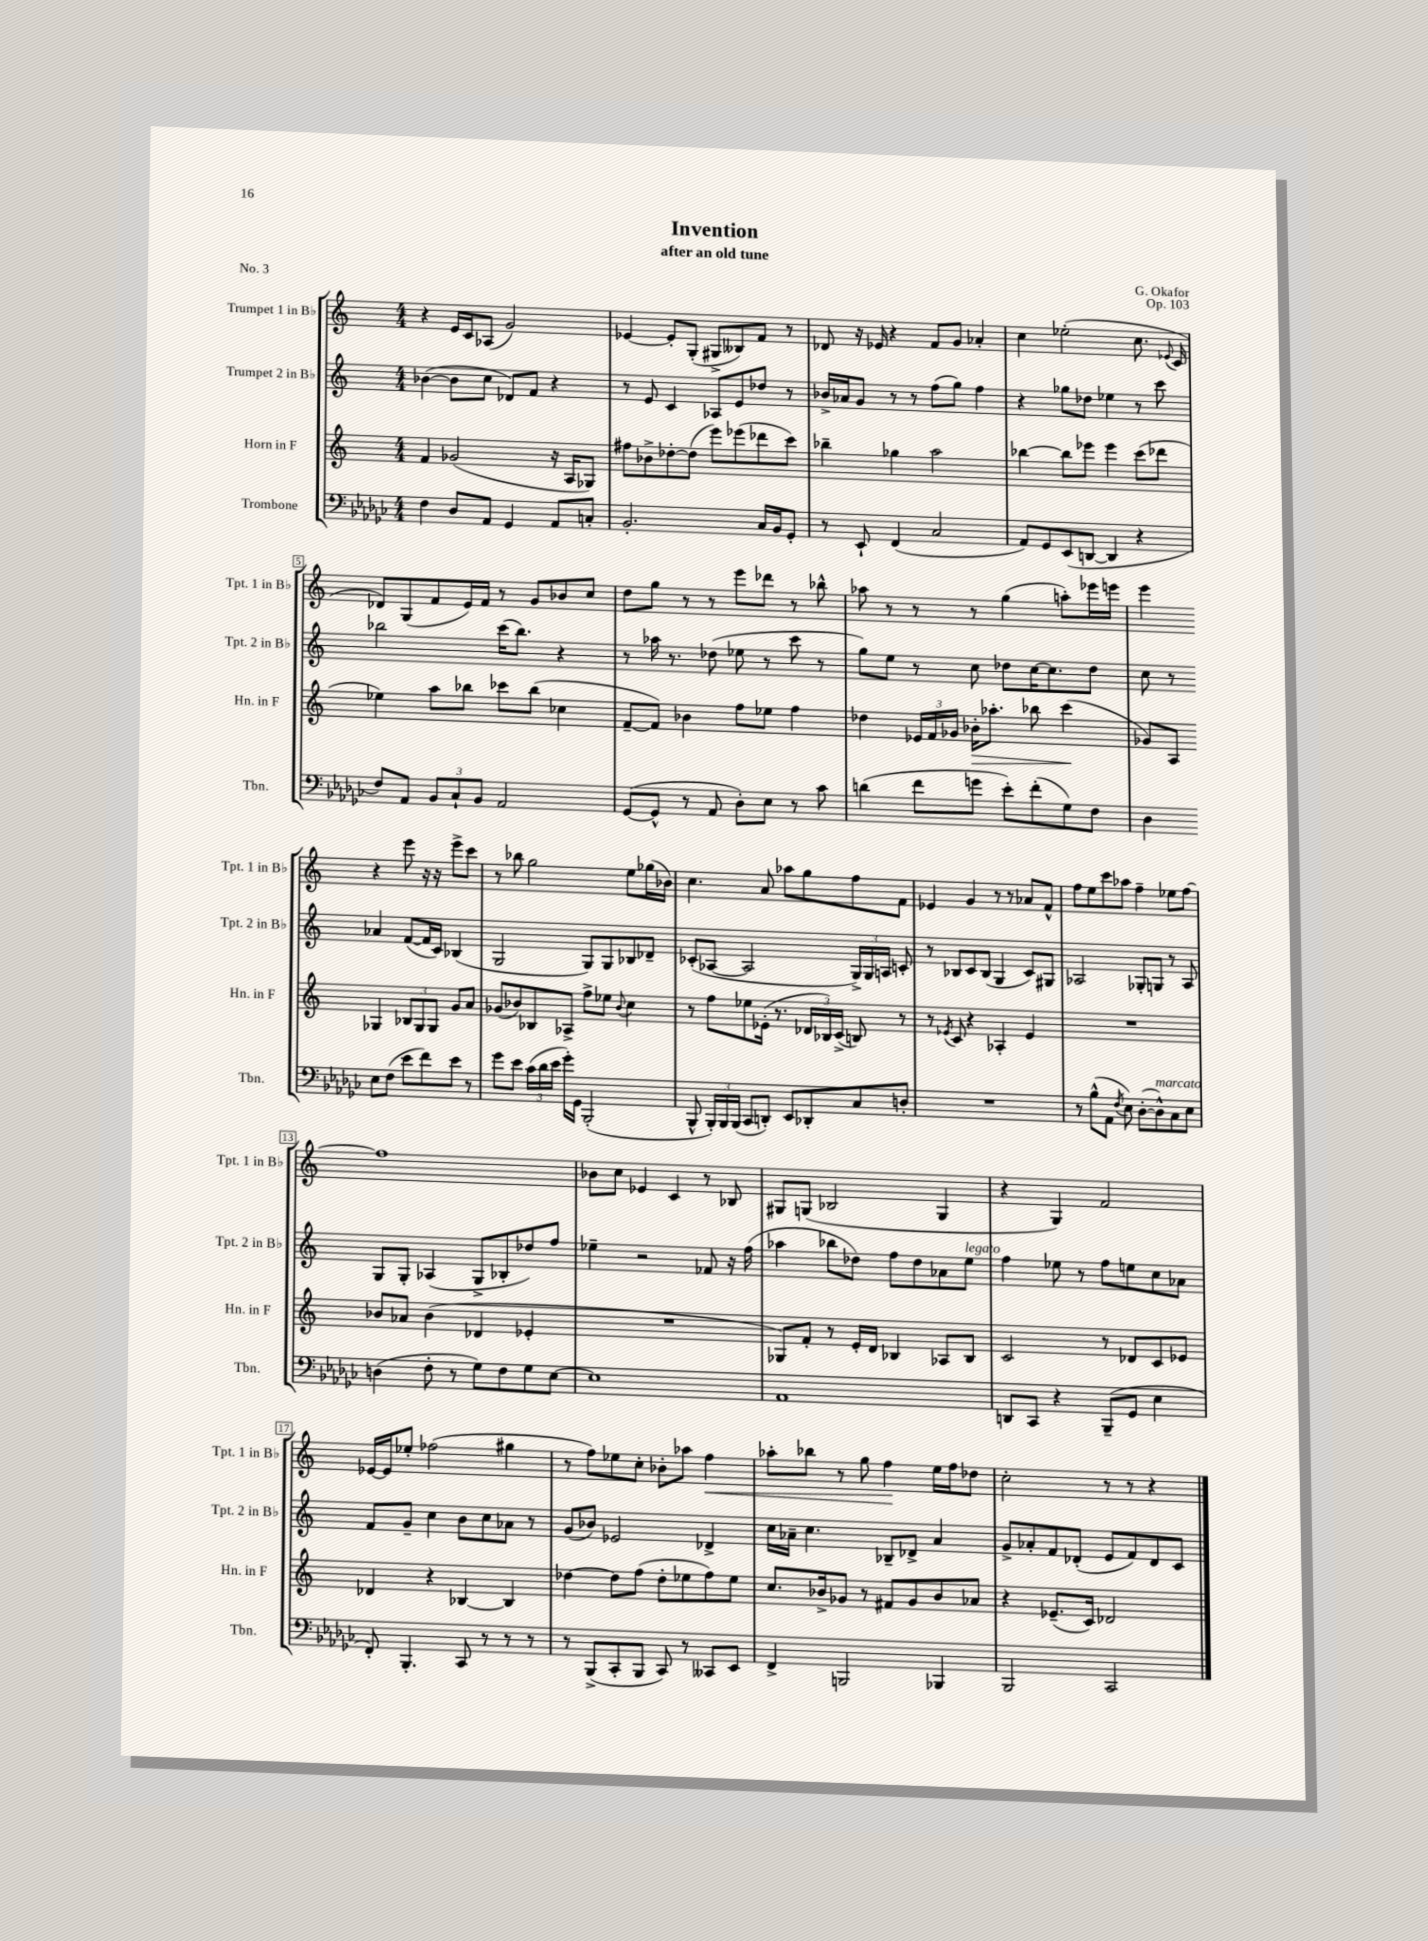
\header { title = "Invention" composer = "G. Okafor" subtitle = "after an old tune" opus = "Op. 103" piece = "No. 3" }
<<
\new StaffGroup <<
\new Staff = "s0" \with { instrumentName = "Trumpet 1 in Bb" shortInstrumentName = "Tpt. 1 in Bb" } {
    \clef treble \key c \major \numericTimeSignature \time 4/4
    \autoBeamOff r4 e'16[ c'16 aes8]( g'2) |
    ees'4~ ees'8[-. g8]-.( gis8[-> beses8) f'8] r8 |
    des'8 r16 ees'16 r4 f'8[ g'8] aes'4-. |
    c''4 ees''2-.( c''8. \appoggiatura { ees'8 } c'16 |
    des'8[) g8( f'8 e'16) f'16] r8 g'8[ bes'8 c''8] |
    d''8[ g''8] r8 r8 e'''8[ des'''8] r8 bes''8-^ |
    aes''8 r8 r8 r8 g''4( a''8[-.) ees'''16 e'''16] |
    e'''4 r4 e'''8 r16 r16 e'''8[-> c'''8] |
    r8 bes''8 g''2 e''8[ ges''16( bes'16]) |
    c''4. a'8 aes''8[ g''8 f''8 f'8] |
    ees'4 g'4 r8 r8 aes'8[ f'8]-^ |
    f''8[ e''8 c'''8 aes''8] f''4-- ees''8[ f''8]~ |
    f''1 |
    bes'8[ c''8] ees'4 c'4 r8 bes8 |
    gis8[ g8]( bes2 g4 |
    r4 g4) f'2 |
    ees'16[~ ees'16 ees''8]-. fes''2( gis''4 |
    r8 f''8[) ees''8 c''8]-. bes'8[-. aes''8] f''4\< |
    aes''8[-. bes''8] r8 g''8 f''4\! e''16[ f''16 des''8] |
    c''2-. r8 r8 r4 \bar "|." |
}
\new Staff = "s1" \with { instrumentName = "Trumpet 2 in Bb" shortInstrumentName = "Tpt. 2 in Bb" } {
    \clef treble \key c \major \numericTimeSignature \time 4/4
    \autoBeamOff bes'4~( bes'8[ c''8] des'8[) f'8] r4 |
    r8 e'8 c'4 aes8[ e'8 des''8] r8 |
    bes'16[-> aes'16 g'8] r8 r8 f''8[( g''8]) f''4 |
    r4 ges''8[ des''8] ees''4 r8 c'''8 |
    bes''2 c'''16[( bes''8.]) r4 |
    r8 aes''16 r8. des''8( ees''8 r8 c'''8 r8 |
    g''8[) e''8] r8 c''8 des''8[ c''16~ c''8. des''8] |
    c''8 r8 aes'4 f'8[~( f'16 c'16]) bes4( |
    g2 g8[) g8 bes8 des'8]-- |
    ces'8[-.( aes8]~ aes2 \tuplet 3/2 { g16[->) g16 a16] } c'8-. |
    r8 bes8[ c'8 bes8]( g4 c'8[) gis8] |
    aes2 ges8[-. g8] r8 aes8 |
    g8[ g8]-. aes4( g8[-> bes8-. des''8) f''8] |
    ees''4-- r2 fes'8 r16 f''16( |
    aes''4 bes''8[ des''8]) f''8[ des''8 aes'8 e''8]^\markup { \italic "legato" } |
    f''4 ees''8 r8 f''8[ e''8 c''8 aes'8] |
    f'8[ g'8]-- c''4 b'8[ c''8 aes'8] r8 |
    g'8[( bes'8]) ees'2 des'4-> |
    c''16[ aes'16]-- c''4. bes8[-- des'8]-> aes'4 |
    g'8[-> aes'8-. f'8 des'8]-.( e'8[ f'8) des'8 c'8] \bar "|." |
}
\new Staff = "s2" \with { instrumentName = "Horn in F" shortInstrumentName = "Hn. in F" } {
    \clef treble \key c \major \numericTimeSignature \time 4/4
    \autoBeamOff f'4 ges'2( r16 a16[ ges8]) |
    fis''8[ bes'8-> des''8~-. des''8]( e'''8[) ees'''8( des'''8 c'''8]) |
    bes''4-- ges''4 a''2 |
    bes''4~ bes''8[ ees'''8] ees'''4 c'''8[( des'''8] |
    ees''4) a''8[ bes''8] ces'''8[ bes''8]( ces''4 |
    f'8[~-- f'8]) bes'4 f''8[ ees''8] f''4 |
    des''4 \tuplet 3/2 { ees'16[ f'16 ges'16] } bes'16[-.\> aes''8.]-. bes''8 c'''4\!( |
    ges'8[) a8] ges4 \tuplet 3/2 { bes8[ ges8 ges8] } ges'8[ a'8] |
    ges'8[( bes'8) bes8 aes8]-> f''8[-> ees''8] \appoggiatura { bes'8 } c''4 |
    r8 f''8[ ees''8 ees'16]-.( r8. \tuplet 3/2 { des'16[ bes16) c'16]->( } b8) r8 |
    r8 \acciaccatura { ees'8 } c'8 r4 aes4-. ees'4 |
    R1 |
    bes'8[ aes'8] bes'4( des'4 ees'4-. |
    R1 |
    ges8[) f'8]-. r8 e'16[-. d'16] bes4 aes8[ bes8] |
    c'2 r8 des'8[ c'8 ees'8] |
    des'4 r4 bes4~ bes4 |
    des''4~ des''8[ f''8]( des''8[-. ees''8 f''8) ees''8] |
    c''8.[ bes'16-> ges'8] r8 fis'8[ ges'8 bes'8 aes'8] |
    r4 ees'8.[--( c'16]) des'2 \bar "|." |
}
\new Staff = "s3" \with { instrumentName = "Trombone" shortInstrumentName = "Tbn." } {
    \clef bass \key ges \major \numericTimeSignature \time 4/4
    \autoBeamOff f4 des8[ aes,8] ges,4 aes,8[ c8]-. |
    bes,2.-. ces16[ bes,16 ges,8]-. |
    r8 ees,8-! f,4( ces2 |
    aes,8[) ges,8 ees,8( d,8]~ d,4 r4 |
    f8[) aes,8] \tuplet 3/2 { bes,8[ ces8-! bes,8] } aes,2 |
    ges,8[~( ges,8]-^ r8 aes,8 des8[-.) ees8] r8 ces'8 |
    d'4( f'8[ g'8] ees'8[-.) f'8-.( ges8) f8] |
    des4 ees8[ f8]( ees'8[ f'8) ees'8] r8 |
    ges'8[ ees'8] \tuplet 3/2 { ces'16[( des'16 ees'16] } ges'16[-.) ges,16] bes,,2-.( |
    bes,,8-^ \tuplet 3/2 { bes,,16[-.) bes,,16 bes,,16]( } ces,8[ d,8]-.) ees,8[ des,8-. ces8 d8]-. |
    R1 |
    r8 bes8[-^( aes,8] \acciaccatura { f8 } ees8) des8[~-.( des8-^^\markup { \italic "marcato" }) ces8 ees8] |
    d4( f8-. r8 ges8[) f8 ges8 ees8]~ |
    ees1 |
    aes,1 |
    d,8[ ces,8] r4 bes,,8[--( ges,8] ees4 |
    f,8-.) bes,,4.-. ces,8 r8 r8 r8 |
    r8 bes,,8[->( ces,8-. bes,,8] ces,8) r8 ceses,8[ ees,8] |
    f,4-> b,,2 bes,,4 |
    bes,,2 ces,2 \bar "|." |
}
>>
>>
\layout { \context { \Score \override BarNumber.stencil = #(make-stencil-boxer 0.1 0.3 ly:text-interface::print) } }
